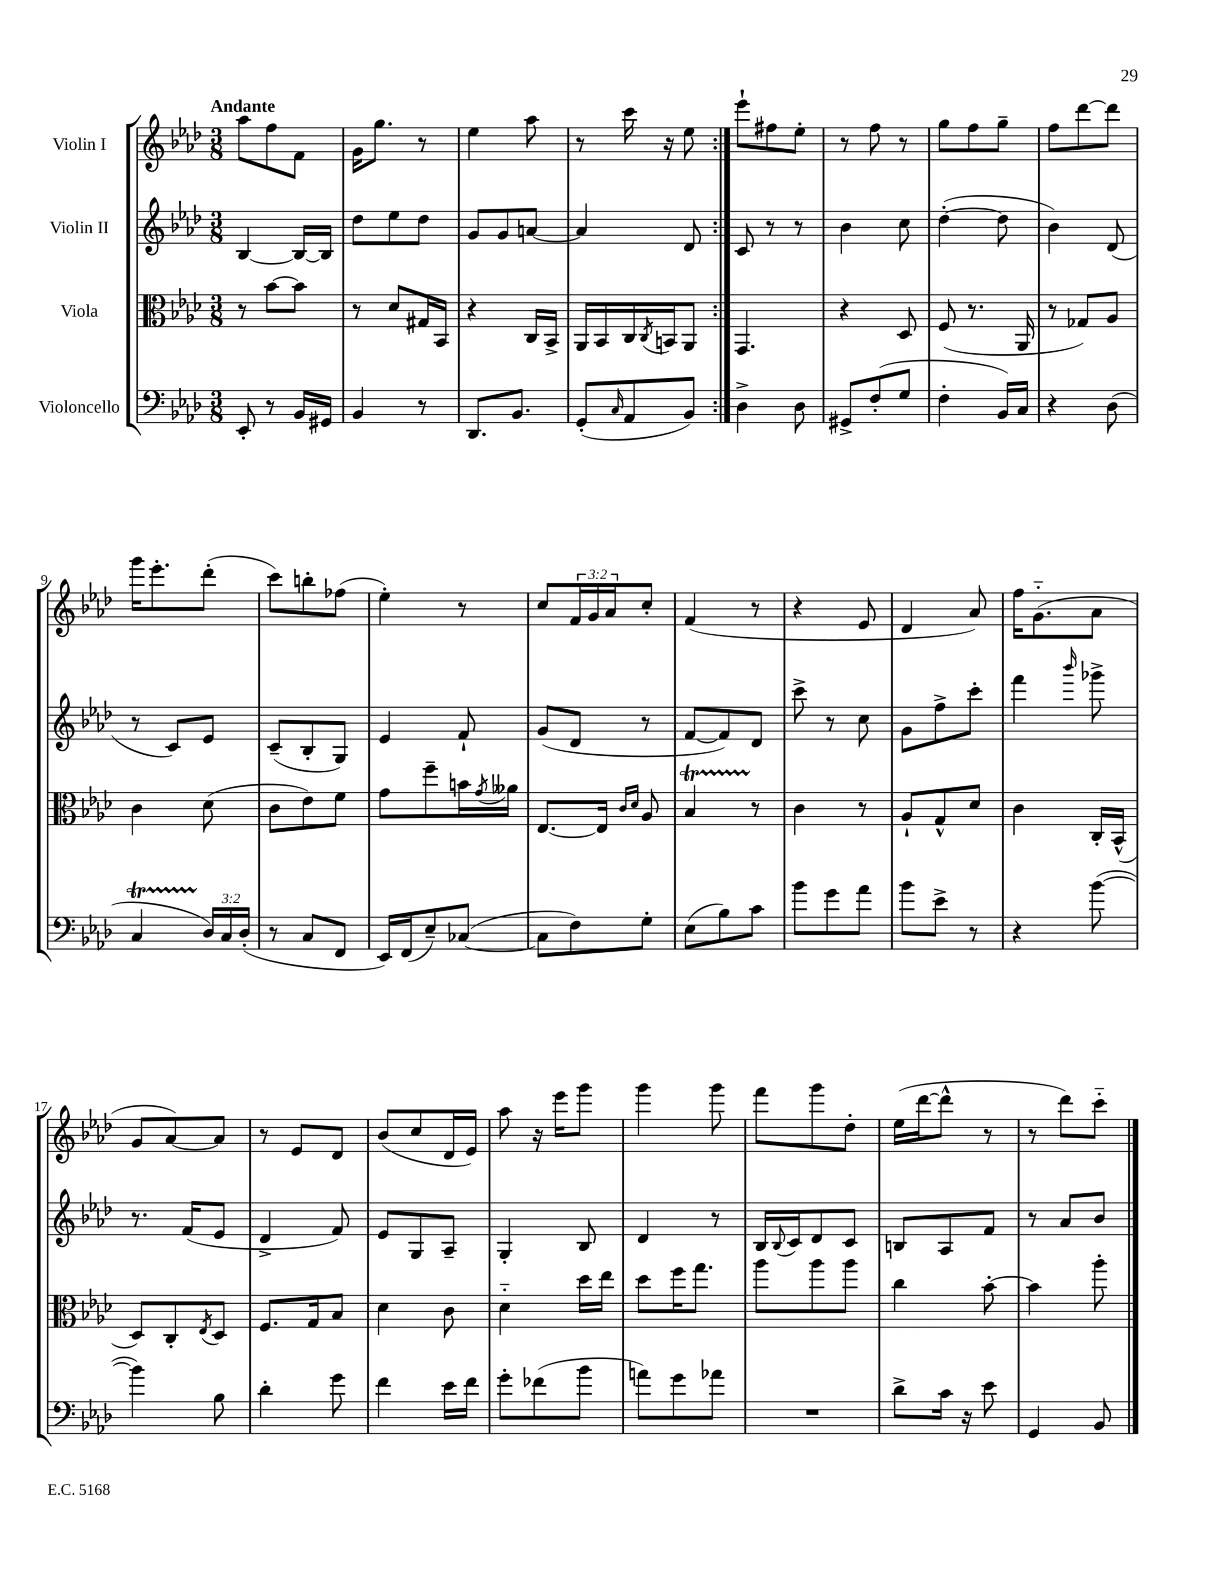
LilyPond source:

<<
\new StaffGroup <<
\new Staff = "s0" \with { instrumentName = "Violin I" } {
    \clef treble \key aes \major \numericTimeSignature \time 3/8 \override Staff.TupletNumber.text = #tuplet-number::calc-fraction-text \tempo "Andante"
    \repeat volta 2 { aes''8 f''8 f'8 |
    g'16 g''8. r8 |
    ees''4 aes''8 |
    r8 c'''16 r16 ees''8 | }
    ees'''8-! fis''8 ees''8-. |
    r8 f''8 r8 |
    g''8 f''8 g''8-- |
    f''8 des'''8~ des'''8 |
    g'''16 ees'''8.-. des'''8-.( |
    c'''8) b''8-. fes''8( |
    ees''4-.) r8 |
    c''8 \tuplet 3/2 { f'16 g'16 aes'16 } c''8-. |
    f'4( r8 |
    r4 ees'8 |
    des'4 aes'8) |
    f''16 g'8.-_( aes'8 |
    g'8 aes'8~) aes'8 |
    r8 ees'8 des'8 |
    bes'8( c''8 des'16 ees'16) |
    aes''8 r16 ees'''16 g'''8 |
    g'''4 g'''8 |
    f'''8 g'''8 des''8-. |
    ees''16( des'''16~ des'''8-^ r8 |
    r8 des'''8) c'''8-_ \bar "|." |
}
\new Staff = "s1" \with { instrumentName = "Violin II" } {
    \clef treble \key aes \major \numericTimeSignature \time 3/8
    \repeat volta 2 { bes4~ bes16~ bes16 |
    des''8 ees''8 des''8 |
    g'8 g'8 a'8~ |
    a'4 des'8 | }
    c'8 r8 r8 |
    bes'4 c''8 |
    des''4~-.( des''8 |
    bes'4) des'8( |
    r8 c'8) ees'8 |
    c'8--( bes8-. g8) |
    ees'4 f'8-! |
    g'8( des'8 r8 |
    f'8~ f'8) des'8 |
    c'''8-> r8 c''8 |
    g'8 f''8-> c'''8-. |
    f'''4 \grace { bes'''16 } ges'''8-> |
    r8. f'16( ees'8 |
    des'4-> f'8) |
    ees'8 g8 aes8-- |
    g4-. bes8 |
    des'4 r8 |
    bes16 \appoggiatura { bes8 } c'16 des'8 c'8 |
    b8 aes8 f'8 |
    r8 aes'8 bes'8 \bar "|." |
}
\new Staff = "s2" \with { instrumentName = "Viola" } {
    \clef alto \key aes \major \numericTimeSignature \time 3/8
    \repeat volta 2 { r8 bes'8~ bes'8 |
    r8 des'8 gis16 bes,16 |
    r4 c16 bes,16-> |
    aes,16 bes,16 c16 \acciaccatura { c8 } b,16 aes,8 | }
    g,4. |
    r4 des8 |
    f8( r8. aes,16 |
    r8 ges8) aes8 |
    c'4 des'8( |
    c'8 ees'8) f'8 |
    g'8 f''8-- b'16 \acciaccatura { g'8 } aeses'16 |
    ees8.~ ees16 \grace { c'16 des'16 } aes8 |
    bes4\startTrillSpan r8\stopTrillSpan |
    c'4 r8 |
    aes8-! g8-^ des'8 |
    c'4 c16-. bes,16-^( |
    des8) c8-. \acciaccatura { ees8 } des8 |
    f8. g16 bes8 |
    des'4 c'8 |
    des'4-_ des''16 ees''16 |
    des''8 f''16 g''8. |
    aes''8 aes''8 aes''8 |
    c''4 bes'8~-. |
    bes'4 aes''8-. \bar "|." |
}
\new Staff = "s3" \with { instrumentName = "Violoncello" } {
    \clef bass \key aes \major \numericTimeSignature \time 3/8 \override Staff.TupletNumber.text = #tuplet-number::calc-fraction-text
    \repeat volta 2 { ees,8-. r8 bes,16 gis,16 |
    bes,4 r8 |
    des,8. bes,8. |
    g,8-.( \grace { c16 } aes,8 bes,8) | }
    des4-> des8 |
    gis,8-> f8-.( g8 |
    f4-. bes,16) c16 |
    r4 des8( |
    c4\startTrillSpan \tuplet 3/2 { des16\stopTrillSpan) c16 des16-.( } |
    r8 c8 f,8 |
    ees,16) f,16( ees8--) ces8~( |
    ces8 f8) g8-. |
    ees8( bes8) c'8 |
    bes'8 g'8 aes'8 |
    bes'8 ees'8-> r8 |
    r4 bes'8~( |
    bes'4) bes8 |
    des'4-. g'8 |
    f'4 ees'16 f'16 |
    g'8-. fes'8( bes'8 |
    a'8) g'8 aes'8 |
    R4. |
    des'8-> c'16 r16 ees'8 |
    g,4 bes,8 \bar "|." |
}
>>
>>
